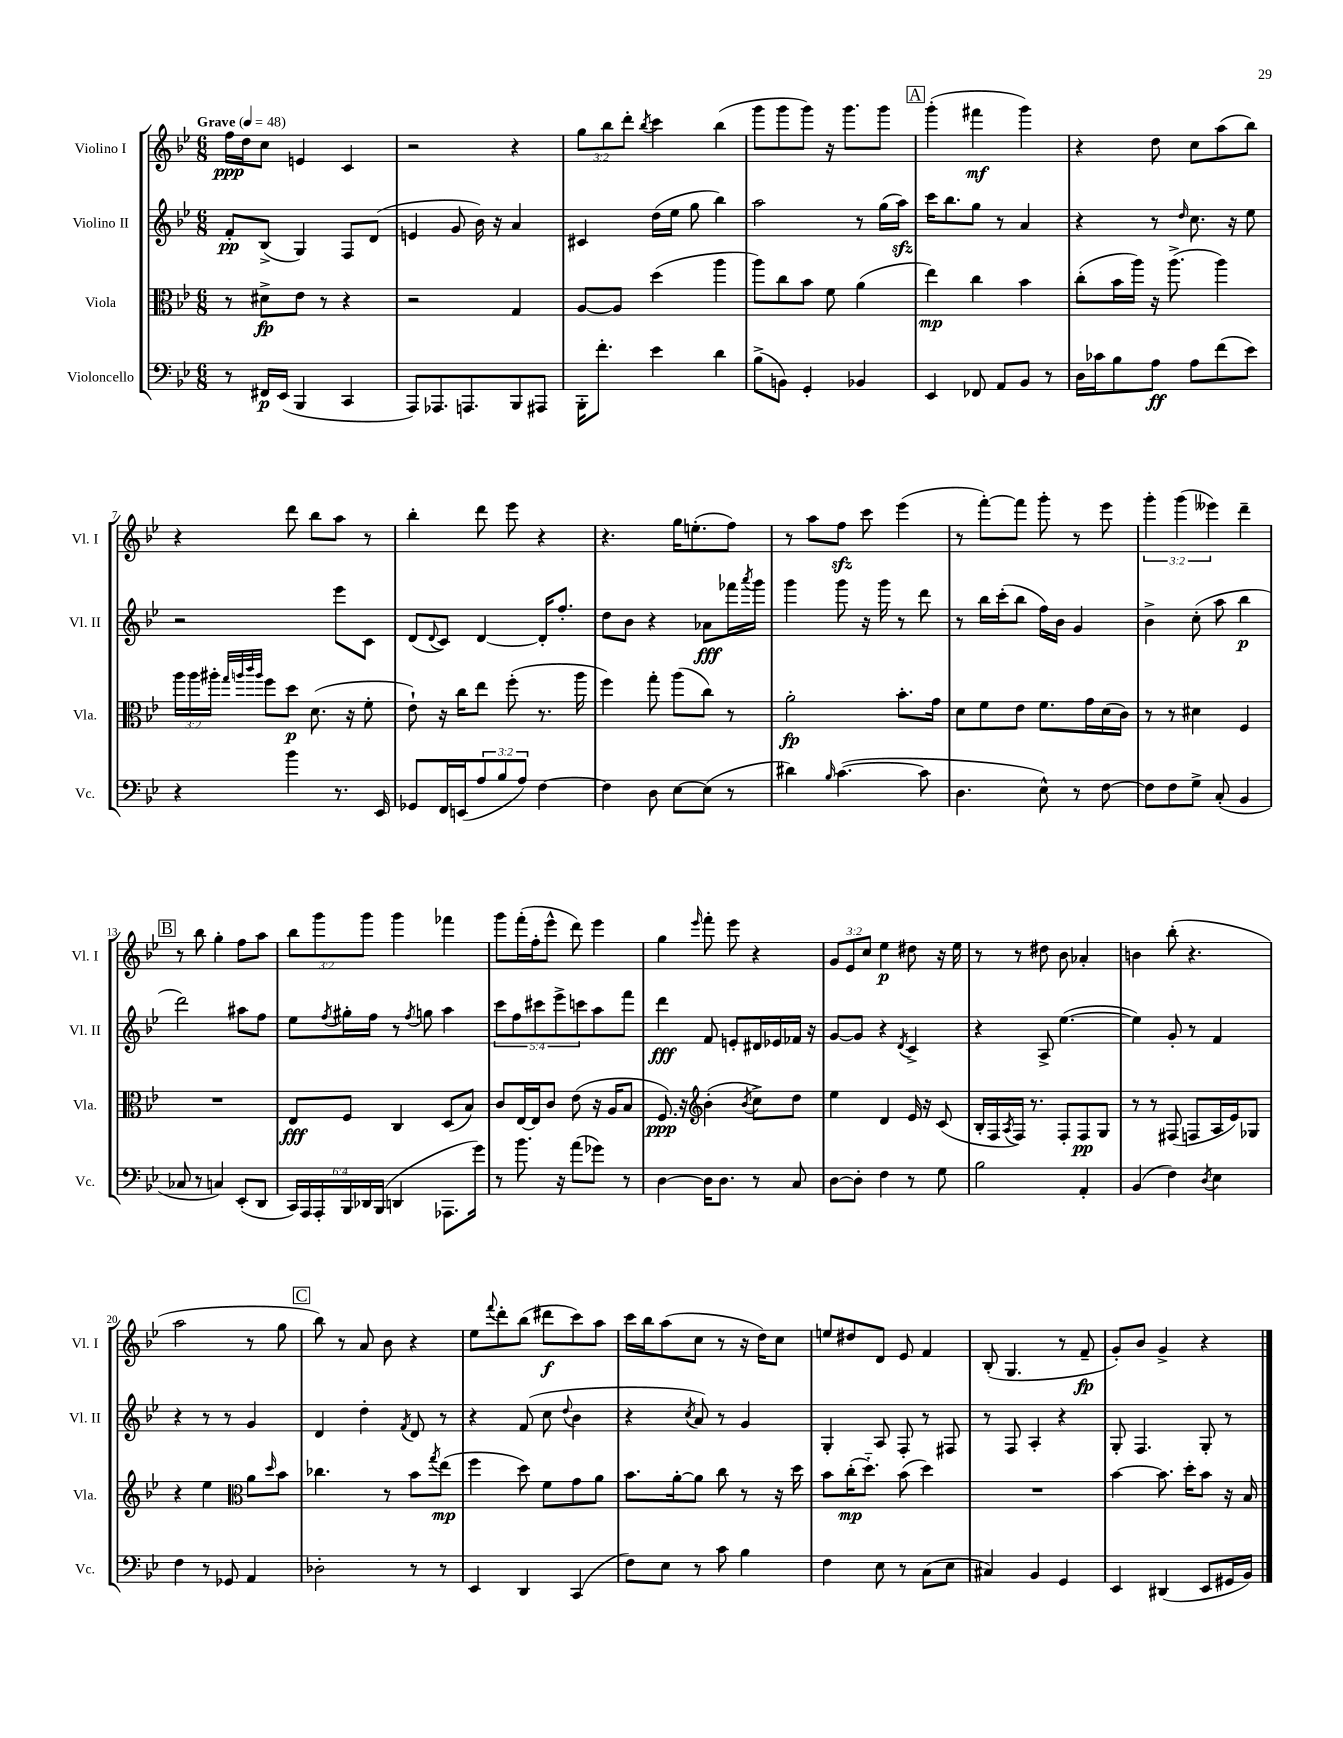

**kern	**dynam	**kern	**dynam	**kern	**dynam	**kern	**dynam
*part4	*part4	*part3	*part3	*part2	*part2	*part1	*part1
*staff4	*staff4	*staff3	*staff3	*staff2	*staff2	*staff1	*staff1
*I"Violoncello	*	*I"Viola	*	*I"Violino II	*	*I"Violino I	*
*I'Vc.	*	*I'Vla.	*	*I'Vl. II	*	*I'Vl. I	*
*clefF4	*	*clefC3	*	*clefG2	*	*clefG2	*
*k[b-e-]	*	*k[b-e-]	*	*k[b-e-]	*	*k[b-e-]	*
*M6/8	*	*M6/8	*	*M6/8	*	*M6/8	*
*MM48	*	*MM48	*	*MM48	*	*MM48	*
=1	=1	=1	=1	=1	=1	=1	=1
!	!	!	!	!	!	!LO:TX:a:B:t=Grave	!
8r	.	8r	.	8f'/L	pp	16ff\LL	ppp
.	.	.	.	.	.	16dd\J	.
16FF#X/LL	p	8d#X^\L	fp	(8B-^/J	.	8cc\J	.
(16EE-/JJ	.	.	.	.	.	.	.
4BBB-/	.	8e-\J	.	4G/)	.	4en/	.
.	.	8r	.	.	.	.	.
4CC/	.	4r	.	8F/L	.	4c/	.
.	.	.	.	(8d/J	.	.	.
=2	=2	=2	=2	=2	=2	=2	=2
8AAA/L)	.	2r	.	4en/	.	2r	.
8.AAA-X/	.	.	.	.	.	.	.
.	.	.	.	8g/	.	.	.
8.AAAn/	.	.	.	.	.	.	.
.	.	.	.	16b-\)	.	.	.
.	.	.	.	16r	.	.	.
8BBB-/	.	4G/	.	4a/	.	4r	.
8AAA#X/J	.	.	.	.	.	.	.
=3	=3	=3	=3	=3	=3	=3	=3
16BBB-'\KL	.	[8A/L	.	4c#X/	.	12gg\L	.
8.f'\J	.	.	.	.	.	.	.
.	.	.	.	.	.	12bb-\	.
.	.	8A/J]	.	.	.	.	.
.	.	.	.	.	.	12ddd'\J	.
.	.	.	.	.	.	8qbb-/	.
4e-\	.	(4dd\	.	(16dd\LL	.	4ccc\	.
.	.	.	.	16ee-\JJ	.	.	.
.	.	.	.	8gg\	.	.	.
4d\	.	4aa\	.	4bb-\)	.	(4bb-\	.
=4	=4	=4	=4	=4	=4	=4	=4
(8B-^\L	.	8aa\L)	.	2aa\	.	8ggg\L	.
8BBn\J)	.	8cc\	.	.	.	8ggg\	.
4GG'/	.	8b-\J	.	.	.	8ggg\J)	.
.	.	8f\	.	.	.	16r	.
.	.	.	.	.	.	8.ggg\L	.
4BB-X/	.	(4a\	.	8r	.	.	.
.	.	.	.	(16gg\LL	.	8ggg\J	.
.	.	.	.	16aazz\JJ)	.	.	.
!!LO:REH:place=s1:t=A
=5	=5	=5	=5	=5	=5	=5	=5
4EE-/	.	4ee-\)	mp	16ccc\KL	.	(4ggg'\	.
.	.	.	.	8.bb-\	.	.	.
8FF-X/	.	4cc\	.	8gg\J	.	4fff#X\	mf
8AA/L	.	.	.	8r	.	.	.
8BB-/J	.	4b-\	.	4a/	.	4ggg\)	.
8r	.	.	.	.	.	.	.
=6	=6	=6	=6	=6	=6	=6	=6
16D\LL	.	(8cc'\L	.	4r	.	4r	.
16c-X\J	.	.	.	.	.	.	.
8B-\	.	16b-\L	.	.	.	.	.
.	.	16aa\JJ)	.	.	.	.	.
8A\J	ff	16r	.	8r	.	8dd\	.
.	.	(8.aa^\	.	.	.	.	.
.	.	.	.	16qqdd/	.	.	.
8A\L	.	.	.	8.cc\	.	8cc\L	.
(8f\	.	4aa\)	.	.	.	(8aa\	.
.	.	.	.	16r	.	.	.
8e-\J)	.	.	.	8ee-\	.	8bb-\J)	.
!!LO:LB:g=z
=7	=7	=7	=7	=7	=7	=7	=7
4r	.	24aa\LL	.	2r	.	4r	.
.	.	24aa\	.	.	.	.	.
.	.	24aa#X'\JJ	.	.	.	.	.
.	.	32qqgg/LLL	.	.	.	.	.
.	.	32qqaan/	.	.	.	.	.
.	.	32qqccc/	.	.	.	.	.
.	.	32qqaa/JJJ	.	.	.	.	.
.	.	8ff\L	.	.	.	.	.
4b-\	.	8dd\J	p	.	.	8ddd\	.
.	.	(8.d\	.	.	.	8bb-\L	.
8.r	.	.	.	8eee-\L	.	8aa\J	.
.	.	16r	.	.	.	.	.
.	.	8f'\	.	8c\J	.	8r	.
16EE-/	.	.	.	.	.	.	.
=8	=8	=8	=8	=8	=8	=8	=8
8GG-X/L	.	8e-`\)	.	(8d/L	.	4bb-'\	.
.	.	.	.	8qqd/	.	.	.
16FF/L	.	16r	.	8c/J)	.	.	.
(16EEn/J	.	16cc\KL	.	.	.	.	.
12A/	.	8ee-\J	.	[4d/	.	8ddd\	.
12B-/	.	.	.	.	.	.	.
.	.	(8ff'\	.	.	.	8eee-\	.
12A/J)	.	.	.	.	.	.	.
[4F\	.	8.r	.	16d'/KL]	.	4r	.
.	.	.	.	8.ff'/J	.	.	.
.	.	16aa\	.	.	.	.	.
=9	=9	=9	=9	=9	=9	=9	=9
4F\]	.	4ff\)	.	8dd\L	.	4.r	.
.	.	.	.	8b-\J	.	.	.
8D\	.	8gg'\	.	4r	.	.	.
[8E-\L	.	(8aa\L	.	.	.	16gg\KL	.
.	.	.	.	.	.	(8.een'\	.
(8E-\J]	.	8cc\J)	.	8a-X\L	fff	.	.
8r	.	8r	.	16fff-X\L	.	8ff\J)	.
.	.	.	.	8qaaa/	.	.	.
.	.	.	.	16ggg\JJ	.	.	.
=10	=10	=10	=10	=10	=10	=10	=10
4d#X\)	.	2a'\	fp	4ggg\	.	8r	.
.	.	.	.	.	.	8aa\L	.
16qqB-/	.	.	.	.	.	.	.
([4.c\	.	.	.	8ggg\	.	8ffzz\J	.
.	.	.	.	16r	.	8ccc\	.
.	.	.	.	16ggg\	.	.	.
.	.	8.b-'\L	.	8r	.	(4eee-\	.
8c\]	.	.	.	8ddd\	.	.	.
.	.	16g\Jk	.	.	.	.	.
=11	=11	=11	=11	=11	=11	=11	=11
4.D\	.	8d\L	.	8r	.	8r	.
.	.	8f\	.	16bb-\LL	.	[8fff'\L)	.
.	.	.	.	(16ccc'\J	.	.	.
.	.	8e-\J	.	8bb-\J	.	8fff\J]	.
8E-^^\)	.	8.f\L	.	16ff\LL)	.	8ggg'\	.
.	.	.	.	16b-\JJ	.	.	.
8r	.	.	.	4g/	.	8r	.
.	.	16g\L	.	.	.	.	.
[8F\	.	(16d\	.	.	.	8eee-\	.
.	.	16c\JJ)	.	.	.	.	.
=12	=12	=12	=12	=12	=12	=12	=12
8F\L]	.	8r	.	4b-^\	.	6ggg'\	.
8F\	.	8r	.	.	.	.	.
.	.	.	.	.	.	(6ggg\	.
8G^\J	.	4d#X\	.	(8cc'\	.	.	.
.	.	.	.	.	.	6eee--X\)	.
(8C'/	.	.	.	8aa\	.	.	.
4BB-/	.	4F/	.	4bb-\	p	4ddd~\	.
!!LO:LB:g=z
!!LO:REH:place=s1:t=B
=13	=13	=13	=13	=13	=13	=13	=13
8C-X/	.	2.r	.	2ddd\)	.	8r	.
8r	.	.	.	.	.	8bb-\	.
4Cn/)	.	.	.	.	.	4gg'\	.
(8EE-'/L	.	.	.	8aa#X\L	.	8ff\L	.
8DD/J	.	.	.	8ff\J	.	8aa\J	.
=14	=14	=14	=14	=14	=14	=14	=14
24CC/LL)	.	8E-/L	fff	8ee-\L	.	12bb-\L	.
24AAA/	.	.	.	.	.	.	.
24AAA'/	.	.	.	.	.	12ggg\	.
.	.	.	.	8qff/	.	.	.
24BBB-/	.	8F/J	.	16gg#X'\L	.	.	.
24DD-X/	.	.	.	.	.	12ggg\J	.
.	.	.	.	16ff\JJ	.	.	.
(24BBB-/JJ	.	.	.	.	.	.	.
4DDn/	.	4C/	.	8r	.	4ggg\	.
.	.	.	.	8qff/	.	.	.
.	.	.	.	8ggn\	.	.	.
8.AAA-X\L	.	(8D/L	.	4aa\	.	4fff-X\	.
.	.	8B-/J)	.	.	.	.	.
16g\Jk)	.	.	.	.	.	.	.
=15	=15	=15	=15	=15	=15	=15	=15
8r	.	8c/L	.	10ccc\L	.	8ggg\L	.
.	.	.	.	10ff\	.	.	.
8.b-\	.	[16E-/L	.	.	.	(16fff'\L	.
.	.	16E-/J]	.	.	.	16ff'\J	.
.	.	.	.	10ccc#X\	.	.	.
.	.	8c/J	.	.	.	8eee-^^\J	.
.	.	.	.	10eee-^\	.	.	.
16r	.	.	.	.	.	.	.
(8a\L	.	(8e-\	.	.	.	8ddd\)	.
.	.	.	.	10cccn\	.	.	.
8g-X\J)	.	16r	.	8aa\	.	4eee-\	.
.	.	16A/KL	.	.	.	.	.
8r	.	8B-/J	.	8fff\J	.	.	.
=16	=16	=16	=16	=16	=16	=16	=16
[4D\	.	8.F/)	ppp	4ddd\	fff	4gg\	.
.	.	16r	.	.	.	.	.
*	*	*clefG2	*	*	*	*	*
.	.	.	.	.	.	16qqeee-/	.
16D\KL]	.	(4b-'\	.	8f/	.	8fff'\	.
8.D\J	.	.	.	.	.	.	.
.	.	.	.	8en'/L	.	8eee-\	.
.	.	8qb-/	.	.	.	.	.
8r	.	8cc^\L)	.	16d#X/L	.	4r	.
.	.	.	.	16e-X/	.	.	.
8C/	.	8dd\J	.	16f-X/JJ	.	.	.
.	.	.	.	16r	.	.	.
=17	=17	=17	=17	=17	=17	=17	=17
[8D\L	.	4ee-\	.	[8g/L	.	12g/L	.
.	.	.	.	.	.	12e-/	.
8D'\J]	.	.	.	8g/J]	.	.	.
.	.	.	.	.	.	12cc/J	.
4F\	.	4d/	.	4r	.	4ee-\	p
.	.	.	.	8qd/	.	.	.
8r	.	16e-/	.	4c^/	.	8dd#X\	.
.	.	16r	.	.	.	.	.
8G\	.	(8c/	.	.	.	16r	.
.	.	.	.	.	.	16ee-\	.
=18	=18	=18	=18	=18	=18	=18	=18
2B-\	.	16B-'/LL	.	4r	.	8r	.
.	.	16F/	.	.	.	.	.
.	.	8qA/	.	.	.	.	.
.	.	16F/JJ)	.	.	.	8r	.
.	.	8.r	.	.	.	.	.
.	.	.	.	8A^/	.	8dd#X\	.
.	.	8F'/L	.	([4.ee-\	.	8b-\	.
4AA'/	.	8F/	pp	.	.	4a-X'/	.
.	.	8G/J	.	.	.	.	.
=19	=19	=19	=19	=19	=19	=19	=19
(4BB-/	.	8r	.	4ee-\])	.	4bn\	.
.	.	8r	.	.	.	.	.
4F\)	.	(8F#X/	.	8g'/	.	(8bb-'\	.
.	.	8Fn/L	.	8r	.	4.r	.
8qD/	.	.	.	.	.	.	.
4E-\	.	16A/L	.	4f/	.	.	.
.	.	16e-/J)	.	.	.	.	.
.	.	8G-X/J	.	.	.	.	.
!!LO:LB:g=z
=20	=20	=20	=20	=20	=20	=20	=20
4F\	.	4r	.	4r	.	2aa\	.
8r	.	4ee-\	.	8r	.	.	.
8GG-X/	.	.	.	8r	.	.	.
*	*	*clefC3	*	*	*	*	*
4AA/	.	8a\L	.	4g/	.	8r	.
.	.	16qqdd/	.	.	.	.	.
.	.	8b-\J	.	.	.	8gg\	.
!!LO:REH:place=s1:t=C
=21	=21	=21	=21	=21	=21	=21	=21
2D-X'\	.	4.cc-X\	.	4d/	.	8bb-\)	.
.	.	.	.	.	.	8r	.
.	.	.	.	4dd'\	.	8a/	.
.	.	8r	.	.	.	8b-\	.
.	.	.	.	8qf/	.	.	.
8r	.	8b-\L	.	8d/	.	4r	.
.	.	8qgg/	.	.	.	.	.
8r	.	(8ee-\J	mp	8r	.	.	.
=22	=22	=22	=22	=22	=22	=22	=22
4EE-/	.	4ff\	.	4r	.	8ee-\L	.
.	.	.	.	.	.	8qqfff/	.
.	.	.	.	.	.	8ddd'\	.
4DD/	.	8dd\)	.	(8f/	.	(8bb-\J	.
.	.	8f\L	.	8cc\	.	8ddd#X\L	f
.	.	.	.	8qqdd/	.	.	.
(4CC/	.	8g\	.	4b-\	.	8ccc\)	.
.	.	8a\J	.	.	.	8aa\J	.
=23	=23	=23	=23	=23	=23	=23	=23
8F\L)	.	8.b-\L	.	4r	.	16ccc\LL	.
.	.	.	.	.	.	16bb-\J	.
8E-\J	.	.	.	.	.	(8aa\	.
.	.	[16a'\k	.	.	.	.	.
.	.	.	.	8qcc/	.	.	.
8r	.	8a\J]	.	8a/)	.	8cc\J	.
8c\	.	8cc\	.	8r	.	8r	.
4B-\	.	8r	.	4g/	.	16r	.
.	.	.	.	.	.	16dd\KL)	.
.	.	16r	.	.	.	8cc\J	.
.	.	16dd\	.	.	.	.	.
=24	=24	=24	=24	=24	=24	=24	=24
4F\	.	8b-\L	.	4G'/	.	8een/L	.
.	.	(16cc'\K	mp	.	.	8dd#X/	.
.	.	8.dd\J)	.	.	.	.	.
8E-\	.	.	.	8A/	.	8d/J	.
8r	.	(8b-\	.	8F'/	.	8e-/	.
(8C\L	.	4dd\)	.	8r	.	4f/	.
8E-\J	.	.	.	8F#X/	.	.	.
=25	=25	=25	=25	=25	=25	=25	=25
4C#X/)	.	2.r	.	8r	.	(8B-'/	.
.	.	.	.	8F/	.	4.G/	.
4BB-/	.	.	.	4A'/	.	.	.
4GG/	.	.	.	4r	.	8r	.
.	.	.	.	.	.	8f~/	fp
=26	=26	=26	=26	=26	=26	=26	=26
4EE-/	.	[4b-\	.	8G'/	.	8g'/L)	.
.	.	.	.	4.F/	.	8b-/J	.
(4DD#X/	.	8.b-\]	.	.	.	4g^/	.
.	.	16dd'\KL	.	.	.	.	.
8EE-/L	.	8b-\J	.	8G'/	.	4r	.
16GG#X/L	.	16r	.	8r	.	.	.
16BB-/JJ)	.	16B-/	.	.	.	.	.
==	==	==	==	==	==	==	==
*-	*-	*-	*-	*-	*-	*-	*-
